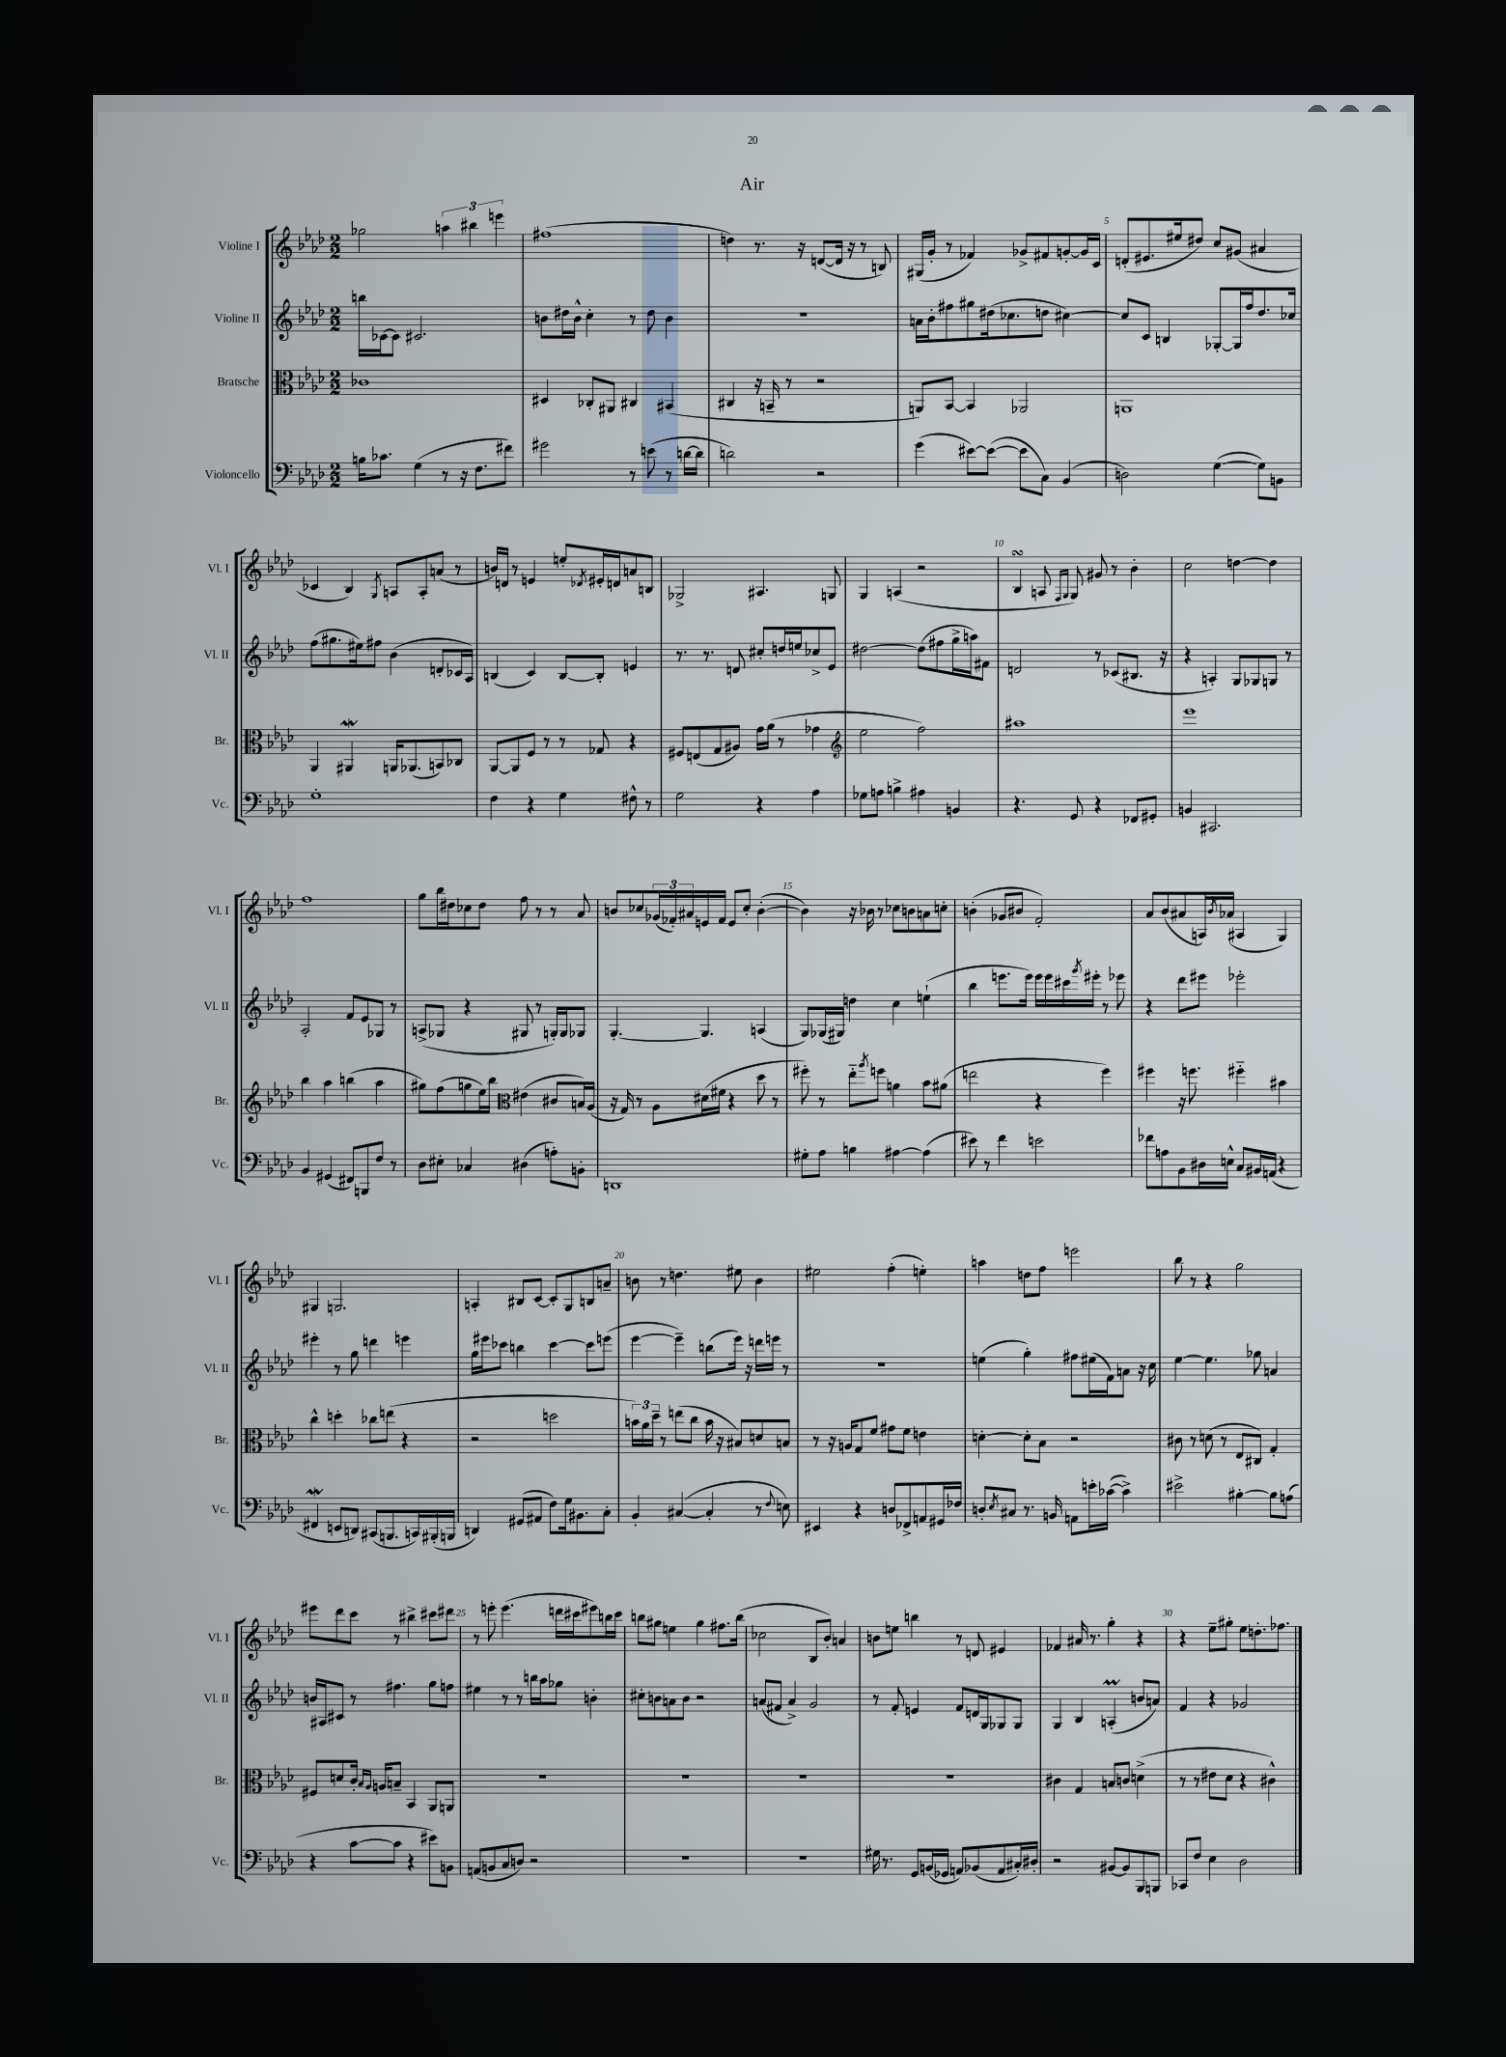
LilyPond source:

\header { title = "Air" }
<<
\new StaffGroup <<
\new Staff = "s0" \with { instrumentName = "Violine I" shortInstrumentName = "Vl. I" } {
    \clef treble \key aes \major \numericTimeSignature \time 2/2
    ges''2 \tuplet 3/2 { a''4 bis''4 e'''4 } |
    fis''1( |
    d''4) r8. r16 d'8~( d'16 r16 r8 b8) |
    gis16( g'16-. r8 fes'4) ges'8-> fis'8 g'8~-. g'16 c'16 |
    d'8-.( eis'8. eis''16 dis''8) c''8 gis'8( ais'4 |
    ces'4 bes4) \acciaccatura { g8 } a8 a8-. a'8( r8 |
    b'16) d'16 r8 e'4 e''8-. \acciaccatura { des'8 } eis'16-. d'16 a'8 b8 |
    ges2-> ais4. g8 |
    g4 a4( r2 |
    bes4\turn a8 \grace { f16 g16 } g8) gis'8 r8 bes'4-. |
    c''2 d''4~ d''4 |
    f''1 |
    g''8 bes''16 dis''16 ces''8 dis''8 f''8 r8 r8 aes'8 |
    b'8 ces''8 \tuplet 3/2 { ges'16( fes'16-.) ais'16 } e'16 fes'16 e'8 ces''8-. b'4~-.( |
    b'4) r16 bes'16 r8 ces''8 b'8 a'8 c''8-. |
    b'4-.( ges'8 bis'8 f'2-.) |
    aes'8 bes'8( ais'8 a16) \acciaccatura { bes'8 } aes'16( ais4 g4) |
    gis4 g2. |
    a4-. bis8 c'8~ c'8-. g8 b8 a'8-- |
    b'8 r8 d''4. eis''8 b'4 |
    eis''2 f''4-.( e''4-.) |
    a''4 d''8 f''8 e'''2 |
    bes''8 r8 r4 g''2 |
    eis'''8 des'''8 c'''8 r8 bis''4-> cis'''8 dis'''8 |
    r8 e'''8-. e'''4.( d'''16 cis'''16 eis'''8) b''16 cis'''16 |
    b''8 gis''8 e''4 gis''4 fis''8. b''16( |
    ces''2 bes8 bes'8-.) a'4 |
    b'8 e''8 b''4 r8 d'8 eis'4 |
    fes'4 ais'16 r8. g''4-. r4 |
    r4 ees''8-- gis''8-. ees''8 d''8.-. fes''8. \bar "|." |
}
\new Staff = "s1" \with { instrumentName = "Violine II" shortInstrumentName = "Vl. II" } {
    \clef treble \key aes \major \numericTimeSignature \time 2/2
    b''16 ces'16~ ces'8 cis'2. |
    b'8 dis''16 b'16-^ c''4-. r8 dis''8 b'4 |
    R1 |
    a'16 bes'16-. fis''8 gis''8 dis''16( ces''8. d''8 cis''4~) |
    cis''8 c'8 b4 ges8~-. ges16 f''16 des''8. ces''16 |
    f''8( gis''8. eis''16) fis''8 bes'4( d'8-. ces'16 aes16) |
    b4( c'4) b8~ b8-. e'4 |
    r8. r8. d'8 cis''8-. d''16 e''16 ces''8-> ees'8 |
    dis''2~ dis''8( fis''8 g''16-> a''16) fis'8 |
    d'2 r8 ces'8( bis8. r16 |
    r4 a4-.) g8 ges8 g8 r8 |
    aes2-. f'8 ees'8 ges8 r8 |
    a8->( ges8 r4 gis8 r8 g16-.) g16 ges8 |
    g4.~-. g4. a4( |
    g8) ges16( gis16) d''4 c''4 e''4-!( |
    bes''4 e'''8. e'''16) e'''16 e'''16 cis'''16 \acciaccatura { g'''8 } eis'''16-. r8 ees'''8 |
    r4 des'''8 eis'''8 ees'''2-. |
    eis'''4-. r8 g''8 d'''4 e'''4 |
    g''16 eis'''16 ces'''8 b''4 ces'''4~ ces'''8 e'''8( |
    ees'''4~ ees'''4--) b''8( ees'''16) r16 d'''16 e'''16 r8 |
    r1 |
    e''4( g''4-.) fis''8 eis''16( f'16) a'8 r16 c''16 |
    ees''4~ ees''4. ges''8 a'4 |
    b'16 ais16 cis'8 r8 fis''4. g''8 f''8 |
    eis''4 r8 r8 b''16 aes''16 ges''8 b'4-. |
    cis''8-. b'8 a'8 b'8 r2 |
    a'8( fis'8 a'4->) g'2 |
    r8 f'8-. e'4 f'8 d'16 g16 ges8 ges8 |
    g4 bes4 a4-.\prall( b'8 a'8) |
    f'4 r4 ges'2 \bar "|." |
}
\new Staff = "s2" \with { instrumentName = "Bratsche" shortInstrumentName = "Br." } {
    \clef alto \key aes \major \numericTimeSignature \time 2/2
    ces'1 |
    dis4 ces8-. ais,8 cis4 bis,4( |
    cis4 r16 b,16-- r8 r2 |
    a,8) bes,8~ bes,4 aes,2 |
    a,1 |
    aes,4 ais,4\mordent a,16 aes,8.( b,8) ces8 |
    aes,8~ aes,8 f8 r8 r8 ges8 r4 |
    fis8 e8( g8 ais8) g'16 aes'16( r8 ges'4 |
    \clef treble ees''2 f''2) |
    ais''1 |
    ees'''1 |
    bes''4 aes''4 b''4( aes''4 |
    gis''8) f''8( g''8 ees''16) bes''16 \clef alto eis'4( cis'8 b16) aes16( |
    r16 g16) r8 aes8 dis'16( fis'16 r4 des''8 r8 |
    fis''8-.) r8 ees''8-_ \acciaccatura { aes''8 } f''8 a'4 bes'8 ais'8( |
    e''2 r4 f''4) |
    fis''4 r16 f''8. fis''4-_ bis'4 |
    c''4-^ d''4-. ces''8 e''8( r4 |
    r2 d''2 |
    \tuplet 3/2 { b'16) aes'16 des''16-- } r8 e''8( c''8 b'16 r16 bis8) d'8 b8 |
    r8 r16 a16 g8 f'8 gis'8 f'8 e'4 |
    d'4~-. d'8-. bes8 r2 |
    cis'8 r8 d'8( r8 ees8 cis8) g4-. |
    fis8 d'8 c'16-. \grace { bes16 aes16 } a16 b8-- bes,4 aes,8 a,8 |
    R1 |
    R1 |
    R1 |
    R1 |
    cis'4 g4 b8 c'8 d'4->( |
    r8 r8 eis'8 des'8 r4 cis'4-^) \bar "|." |
}
\new Staff = "s3" \with { instrumentName = "Violoncello" shortInstrumentName = "Vc." } {
    \clef bass \key aes \major \numericTimeSignature \time 2/2
    b16 ces'8. g4( r8 r16 f8. fis'8) |
    gis'2 r8 e'8( r8 d'16~ d'16 |
    d'2) r2 |
    g'4( eis'8~) eis'8~( eis'8 c8) bes,4( |
    d2) g4~( g8) b,8 |
    g1-. |
    f4 r4 g4 fis8-^ r8 |
    g2 r4 aes4 |
    ges8 a8 b4-> ais4 b,4 |
    r4. g,8 r4 fes,8 gis,8-. |
    b,4 cis,2. |
    bes,4 gis,4( fis,8) b,,8 f8 r8 |
    des8 eis8-. ces4 dis4( a8-.) b,8-. |
    d,1 |
    gis8-. aes8 b4 ais4~ ais4( |
    eis'8) r8 f'4 e'2 |
    fes'8 a8 bes,8 dis16 e16-^ c8 bis,16 a,16( r4 |
    fis,4\mordent e,8 d,8) cis,8( b,,8. c,16) bis,,16-.( b,,16 |
    d,4) gis,8( ais,8 f8) g16 bis,8. c8-. |
    bes,4-. cis4~( cis4-. r8 \appoggiatura { f8 } e8) |
    eis,4 r4 d8 fes,8-> a,8 gis,16 fes16 |
    d8-. \acciaccatura { ees8 } cis8 r8. b,16 a,8 e'16-. ces'16~( ces'4->) |
    eis'2-> bis4~-. bis8 a8( |
    r4 c'8~ c'8 r4 eis'8) b,8 |
    a,8( b,8 c8 d8) r2 |
    R1 |
    R1 |
    gis16 r8. g,8 b,16( ges,16 a,8) bes,8( a,8 cis16-.) dis16-. |
    r2 bis,8~ bis,8 bes,,8 b,,8 |
    ces,8 f8 ees4 des2 \bar "|." |
}
>>
>>
\layout { \context { \Score \override BarNumber.break-visibility = ##(#f #t #t) barNumberVisibility = #(every-nth-bar-number-visible 5) } }
